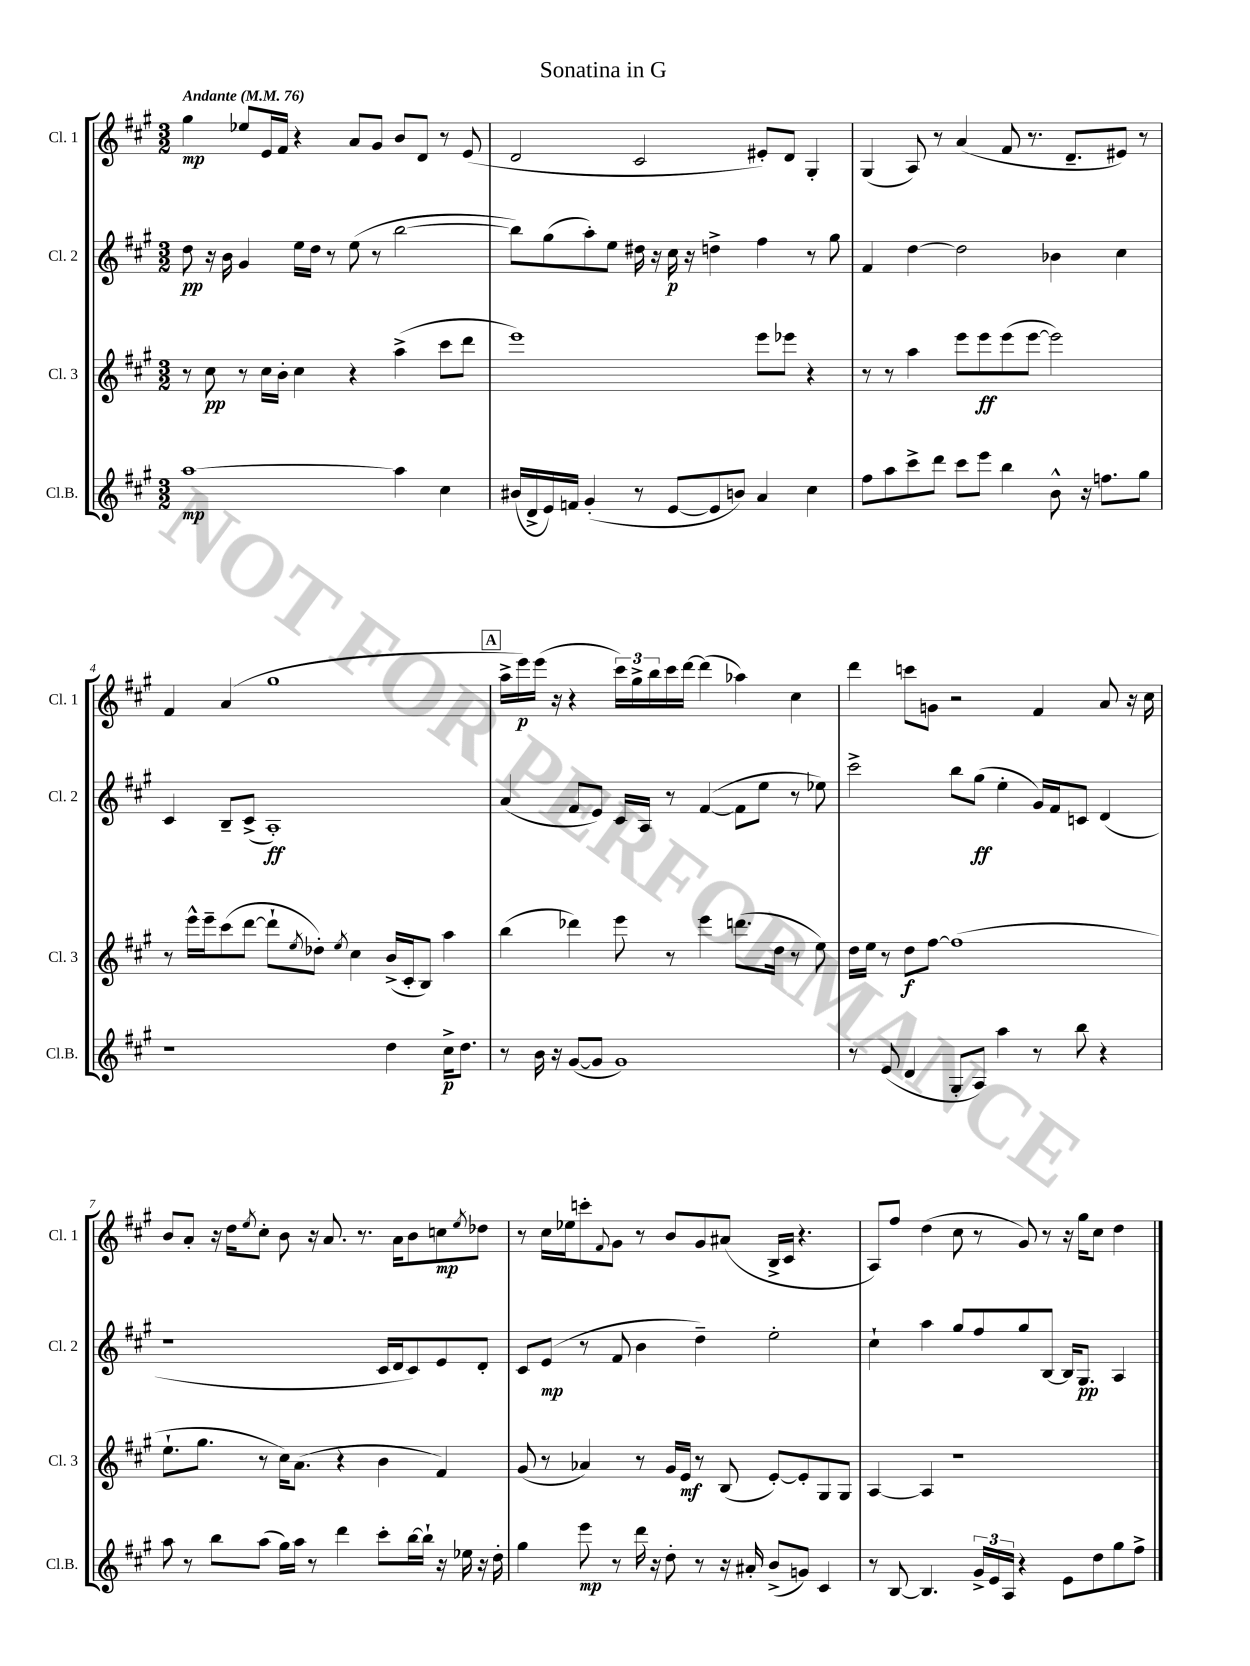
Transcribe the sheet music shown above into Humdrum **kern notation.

**kern	**kern	**kern	**kern
*staff4	*staff3	*staff2	*staff1
*clefG2	*clefG2	*clefG2	*clefG2
*k[f#c#g#]	*k[f#c#g#]	*k[f#c#g#]	*k[f#c#g#]
*M3/2	*M3/2	*M3/2	*M3/2
*MM76	*MM76	*MM76	*MM76
[1aa	8r	8dd	4gg#
.	8cc#	16r	.
.	.	16b	.
.	8r	4g#	8ee-
.	16cc#	.	16e
.	16b'	.	16f#
.	4cc#	16ee	4r
.	.	16dd	.
.	.	8r	.
.	4r	(8ee	8a
.	.	8r	8g#
4aa]	(4aa^	[2bb	8b
.	.	.	8d
4cc#	8ccc#	.	8r
.	8ddd	.	(8e
=	=	=	=
(16b#	1eee)	8bb])	2d
16d^	.	.	.
16e)	.	(8gg#	.
16f	.	.	.
(4g#'	.	8aa')	.
.	.	8ee	.
8r	.	16dd#	2c#
.	.	16r	.
[8e	.	16cc#	.
.	.	16r	.
8e]	.	4dd^	.
8b)	.	.	.
4a	8eee	4ff#	8e#')
.	8eee-	.	8d
4cc#	4r	8r	4G#'
.	.	8gg#	.
=	=	=	=
8ff#	8r	4f#	(4G#
8aa	8r	.	.
8ccc#^	4aa	[4dd	8A)
8ddd	.	.	8r
8ccc#	8eee	2dd]	(4a
8eee	8eee	.	.
4bb	(8eee	.	8f#
.	[8eee	.	8.r
8b^^	2eee])	4b-	.
.	.	.	8.d~
16r	.	.	.
8.ff	.	.	.
.	.	4cc#	8e#)
8gg#	.	.	8r
=	=	=	=
1r	8r	4c#	4f#
.	16eee^^	.	.
.	16eee~	.	.
.	(8ccc#	8B~	(4a
.	[8ddd	(8c#^	.
.	8ddd`]	1A')	1gg#
.	8qee	.	.
.	8dd-')	.	.
.	8qee	.	.
.	4cc#	.	.
4dd	(16b^	.	.
.	16c#'	.	.
.	8B)	.	.
16cc#^	4aa	.	.
8.dd	.	.	.
=	=	=	=
8r	(4bb	(4a	16aa^
.	.	.	16eee)
16b	.	.	(16eee
16r	.	.	16r
([8g#	4ddd-)	8f#	4r
8g#]	.	8e)	.
1g#)	8eee	16c#	24ccc#)
.	.	.	24gg#^
.	.	16A	.
.	.	.	24bb
.	8r	8r	16ccc#
.	.	.	[16ddd
.	4eee	([4f#	(4ddd]
.	(8.ddd	8f#]	4aa-)
.	.	8ee	.
.	16dd	.	.
.	8r	8r	4cc#
.	8ee)	8ee-)	.
=	=	=	=
8r	16dd	2ccc#^	4ddd
.	16ee	.	.
(8e	8r	.	.
4d	8dd	.	8ccc
.	[8ff#	.	8g
8G#'	(1ff#]	8bb	2r
8A)	.	(8gg#	.
4aa	.	4ee'	.
8r	.	16g#)	4f#
.	.	16f#	.
8bb	.	8c	.
4r	.	(4d	8a
.	.	.	16r
.	.	.	16cc#
=	=	=	=
8aa	8.ee`	1r	8b
8r	.	.	8a'
.	8.gg#	.	.
8bb	.	.	16r
.	.	.	16dd
.	.	.	8qee
(8aa	8r	.	8cc#'
16gg#)	16cc#)	.	8b
16aa	(8.a	.	.
8r	.	.	16r
.	.	.	8.a
4ddd	4r	.	.
.	.	.	8.r
8ccc#'	4b	16c#	.
.	.	16d	16a
[16bb	.	8c#)	8b
16bb`]	.	.	.
16r	4f#)	8e	8cc
16ee-	.	.	.
.	.	.	8qee
16r	.	8d'	8dd-
16dd'	.	.	.
=	=	=	=
4gg#	(8g#	8c#	8r
.	8r	(8e	16cc#
.	.	.	16ee-
8eee	4a-)	8r	8ccc'
.	.	.	8qqf#
8r	.	8f#	8g#
16ddd	8r	4b	8r
16r	.	.	.
8dd'	16g#	.	8b
.	16e	.	.
8r	8r	4dd~)	8g#
16r	(8B	.	(8a#
16a#'	.	.	.
(8b^	[8e')	2ee'	16B^
.	.	.	16c#
8g)	8e']	.	4.r
4c#	8G#	.	.
.	8G#	.	.
=	=	=	=
8r	[4A	4cc#`	8A)
[8B	.	.	8ff#
4.B]	4A]	4aa	(4dd
.	1r	8gg#	8cc#
24g#^	.	8ff#	8r
24e	.	.	.
24A	.	.	.
4r	.	8gg#	8g#)
.	.	[8B	8r
8e	.	16B]	16r
.	.	8.G#	16gg#
8dd	.	.	8cc#
8gg#	.	4A	4dd
8ff#^	.	.	.
==	==	==	==
*-	*-	*-	*-
